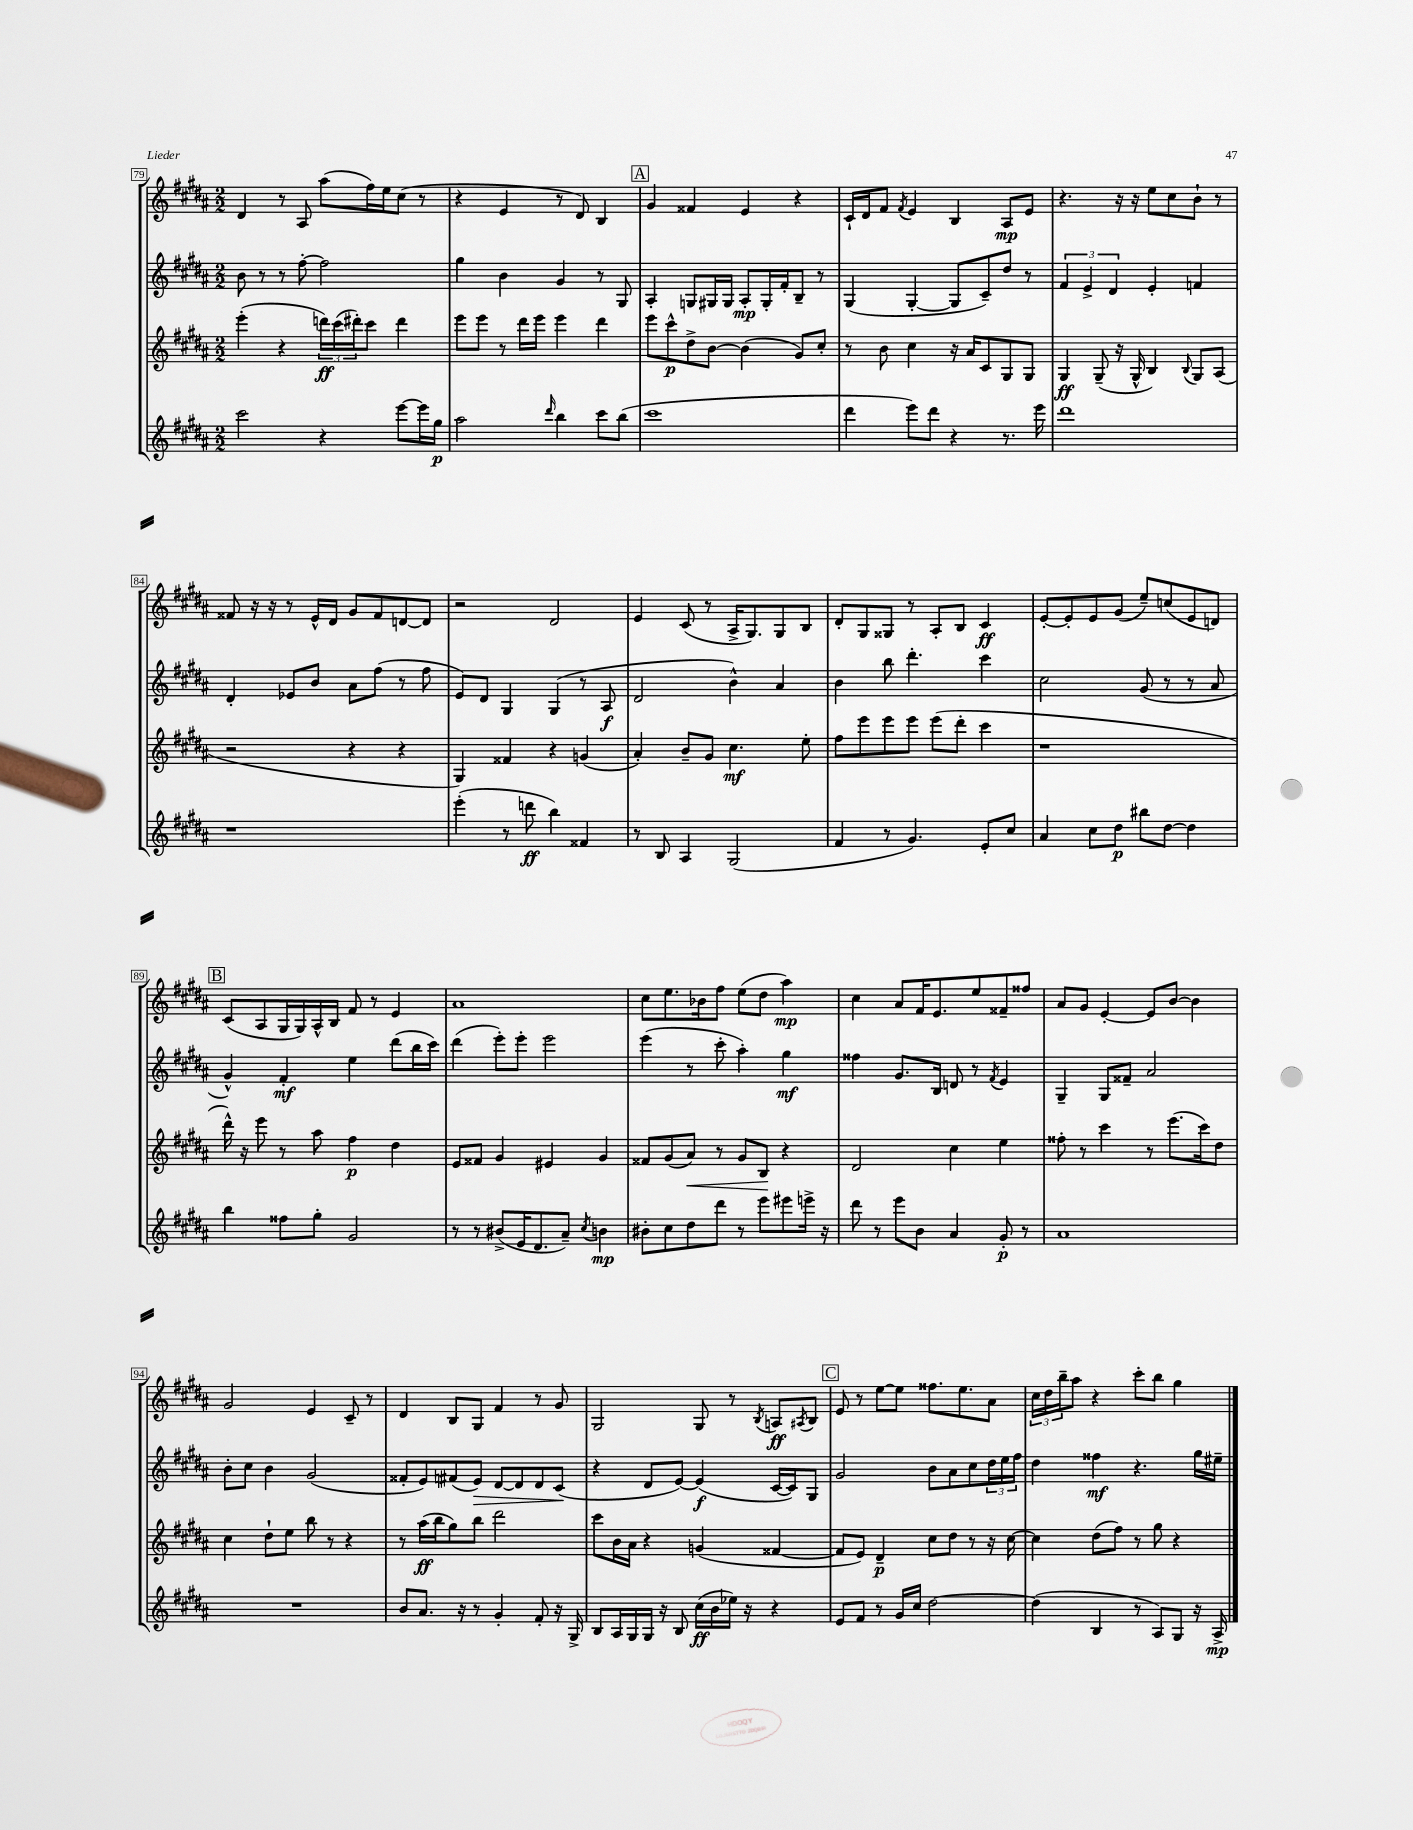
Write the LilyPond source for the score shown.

<<
\new StaffGroup <<
\new Staff = "s0" {
    \clef treble \key b \major \numericTimeSignature \time 2/2
    dis'4 r8 ais8 ais''8( fis''16) e''16 cis''8( r8 |
    r4 e'4 r8 dis'8) b4 |
    \mark \markup { \box "A" } gis'4 fisis'4 e'4 r4 |
    cis'16-! dis'16 fis'8 \acciaccatura { fis'8 } e'4 b4 ais8\mp e'8 |
    r4. r16 r16 e''8 cis''8 b'8-! r8 |
    fisis'8 r16 r16 r8 e'16-^ dis'16 gis'8 fisis'8 d'8~ d'8 |
    r2 dis'2 |
    e'4 cis'8( r8 ais16-> gis8.) gis8 b8 |
    dis'8-. gis8 gisis8 r8 ais8-. b8 cis'4\ff |
    e'8~-. e'8-. e'8 gis'8( e''8--) c''8( e'8 d'8) |
    \mark \markup { \box "B" } cis'8( ais8 gis16 gis16) ais16-^ b16 fis'8 r8 e'4 |
    ais'1 |
    cis''8 e''8. bes'16 fis''8 e''8( dis''8 ais''4\mp) |
    cis''4 ais'8 fis'16 e'8. e''8 fisis'8-- fisis''8 |
    ais'8 gis'8 e'4~-. e'8 b'8~ b'4 |
    gis'2 e'4 cis'8-- r8 |
    dis'4 b8 gis8 fis'4 r8 gis'8 |
    gis2 gis8 r8 \acciaccatura { b8 } a8\ff \acciaccatura { ais8 } b8 |
    \mark \markup { \box "C" } e'8 r8 e''8~ e''8 fisis''8. e''8. ais'8 |
    \tuplet 3/2 { cis''16 dis''16 b''16-- } ais''8 r4 cis'''8-. b''8 gis''4 \bar "|." |
}
\new Staff = "s1" {
    \clef treble \key b \major \numericTimeSignature \time 2/2
    b'8 r8 r8 fis''8~-. fis''2 |
    gis''4 b'4 gis'4 r8 gis8 |
    \mark \markup { \box "A" } ais4-. g8 gis16 gis16 ais8-.\mp gis16-. fis'16-. b8-- r8 |
    gis4( gis4~-. gis8 cis'8--) dis''8 r8 |
    \tuplet 3/2 { fis'4 e'4-> dis'4 } e'4-. f'4 |
    dis'4-. ees'8 b'8 ais'8 fis''8( r8 fis''8 |
    e'8) dis'8 gis4 gis4( r8 ais8\f |
    dis'2 b'4-^) ais'4 |
    b'4 b''8 dis'''4.-. cis'''4 |
    cis''2 gis'8( r8 r8 ais'8 |
    \mark \markup { \box "B" } gis'4-^) fis'4-.\mf e''4 dis'''8( b''16 cis'''16) |
    dis'''4( e'''8-.) e'''8-. e'''2 |
    e'''4( r8 cis'''8-. ais''4-.) gis''4\mf |
    fisis''4 gis'8. b16 d'8 r8 \acciaccatura { fis'8 } e'4 |
    gis4-- gis8 fisis'8-- ais'2 |
    b'8-. cis''8 b'4 gis'2( |
    fisis'8-. e'8) fis'8( e'8\>) dis'8~ dis'8 dis'8 cis'8\!( |
    r4 dis'8 e'8~) e'4\f( cis'16~ cis'16) gis8 |
    \mark \markup { \box "C" } gis'2 b'8 ais'8 cis''8 \tuplet 3/2 { dis''16 e''16 fis''16 } |
    dis''4 fisis''4\mf r4. gis''16 eis''16-- \bar "|." |
}
\new Staff = "s2" {
    \clef treble \key b \major \numericTimeSignature \time 2/2
    e'''4-.( r4 \tuplet 3/2 { d'''16\ff) cis'''16( dis'''16-.) } cis'''8 dis'''4 |
    e'''8 e'''8 r8 dis'''16 e'''16 e'''4 dis'''4 |
    \mark \markup { \box "A" } e'''8 cis'''8-^\p dis''8-> b'8~ b'4( gis'8) cis''8-. |
    r8 b'8 cis''4 r16 ais'16 cis'8 gis8 gis8 |
    gis4\ff gis8--( r16 gis16-^ b4) \appoggiatura { b8 } gis8 ais8( |
    r2 r4 r4 |
    gis4) fisis'4 r4 g'4( |
    ais'4-.) b'8-- gis'8 cis''4.\mf e''8-. |
    fis''8 e'''8 e'''8 e'''8 e'''8( dis'''8-. cis'''4 |
    r1 |
    \mark \markup { \box "B" } dis'''16-^) r16 e'''8 r8 ais''8 fis''4\p dis''4 |
    e'8 fisis'8 gis'4 eis'4 gis'4 |
    fisis'8 gis'8( ais'8\<) r8 gis'8 b8\! r4 |
    dis'2 cis''4 e''4 |
    fisis''8-. r8 cis'''4 r8 e'''8.( cis'''16) dis''8 |
    cis''4 dis''8-! e''8 b''8 r8 r4 |
    r8 ais''16\ff( b''16 gis''8) b''8 dis'''2 |
    cis'''8 b'16 ais'16 r4 g'4( fisis'4~ |
    \mark \markup { \box "C" } fisis'8 e'8) dis'4--\p cis''8 dis''8 r8 r16 cis''16~ |
    cis''4 dis''8( fis''8) r8 gis''8 r4 \bar "|." |
}
\new Staff = "s3" {
    \clef treble \key b \major \numericTimeSignature \time 2/2
    cis'''2 r4 e'''8~ e'''16 gis''16\p |
    ais''2 \grace { dis'''16 } b''4 cis'''8 b''8( |
    \mark \markup { \box "A" } cis'''1 |
    dis'''4 e'''8) dis'''8 r4 r8. e'''16 |
    dis'''1 |
    r1 |
    e'''4-.( r8 d'''8\ff b''4) fisis'4 |
    r8 b8 ais4 gis2( |
    fis'4 r8 gis'4.) e'8-. cis''8 |
    ais'4 cis''8 dis''8\p bis''8 dis''8~ dis''4 |
    \mark \markup { \box "B" } b''4 fisis''8 gis''8-. gis'2 |
    r8 r8 bis'8->( e'16 dis'8. ais'8--) \acciaccatura { cis''8 } b'4\mp |
    bis'8-. cis''8 dis''8 dis'''8 r8 e'''8 eis'''8 e'''16-> r16 |
    dis'''8 r8 e'''8 b'8 ais'4 gis'8-.\p r8 |
    ais'1 |
    R1 |
    b'8 ais'8. r16 r8 gis'4-. fis'8-. r16 gis16-> |
    b8 ais16 gis16 gis16 r16 b8 cis''16\ff( b'16 ees''16) r16 r4 |
    \mark \markup { \box "C" } e'8 fis'8 r8 gis'16 cis''16 dis''2~ |
    dis''4( b4 r8 ais8) gis8 r16 ais16->\mp \bar "|." |
}
>>
>>
\layout { \context { \Score currentBarNumber = #79 \override BarNumber.stencil = #(make-stencil-boxer 0.1 0.3 ly:text-interface::print) } }
